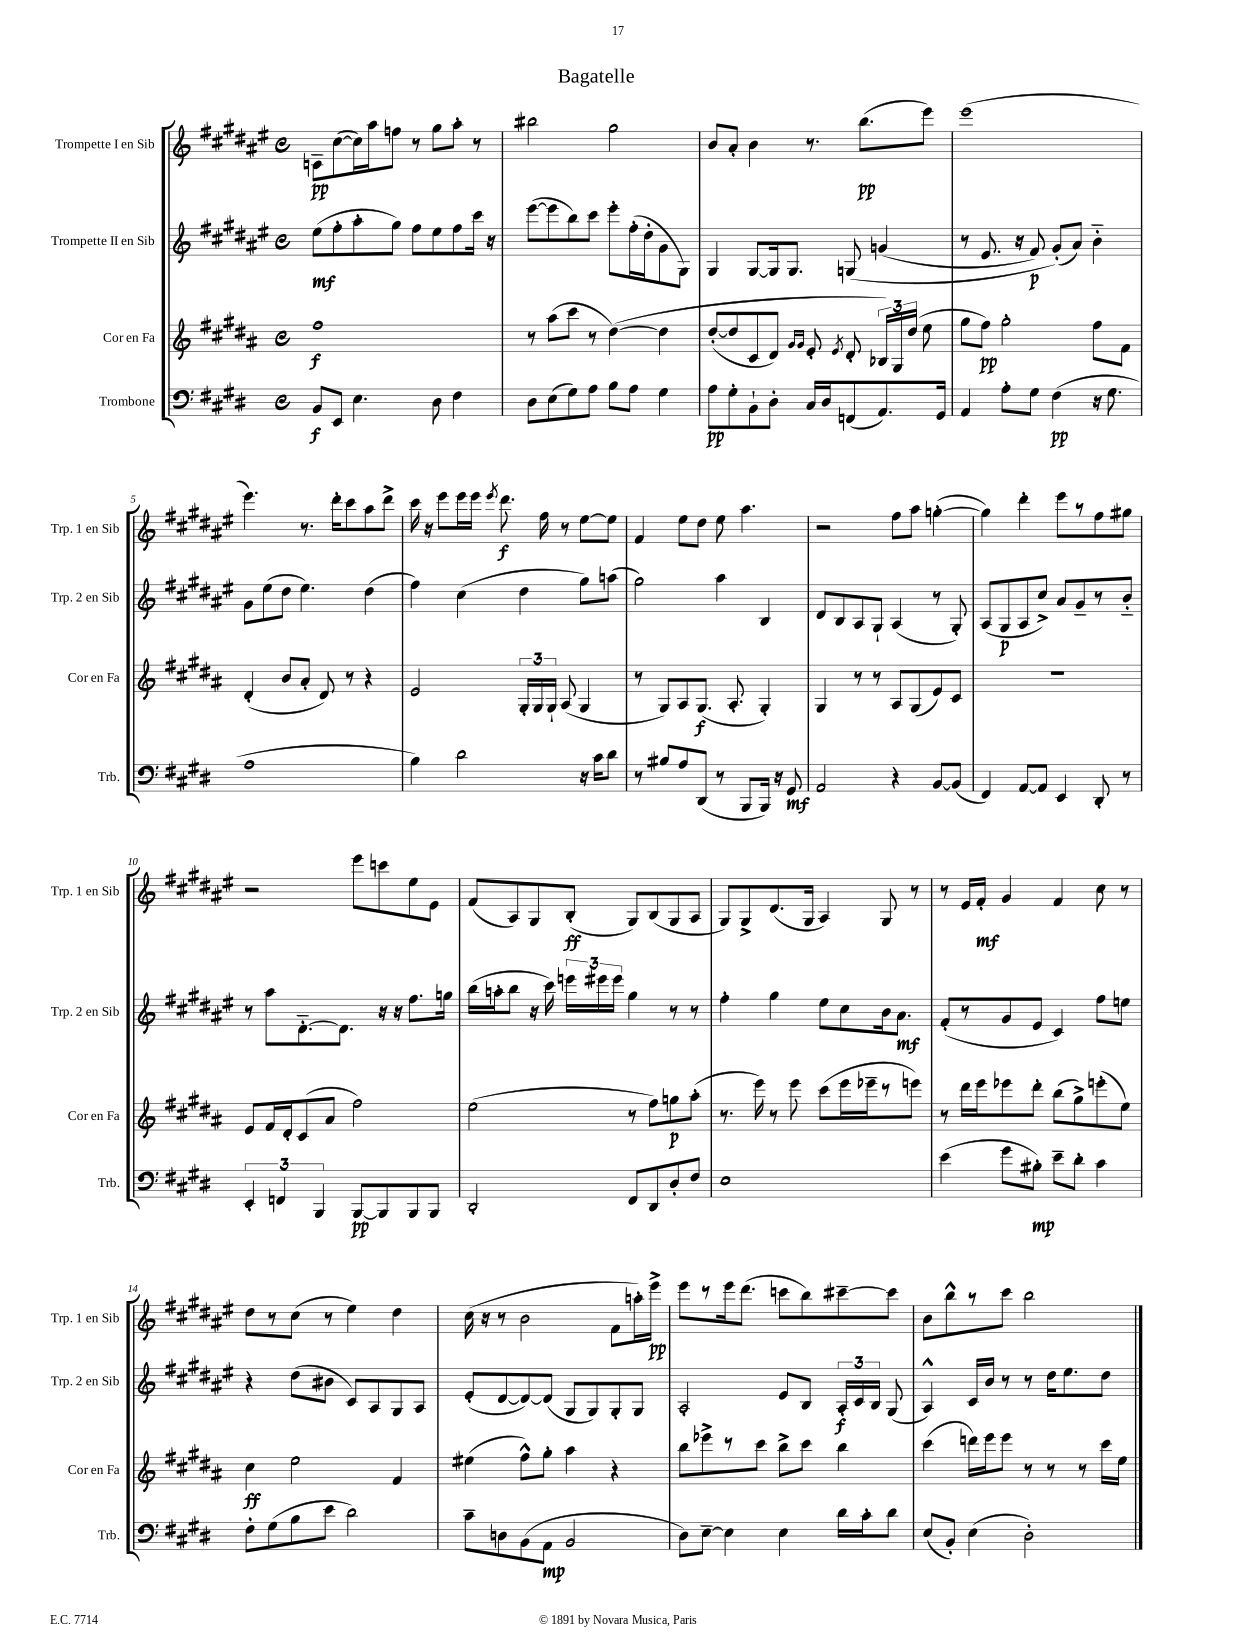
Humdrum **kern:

**kern	**dynam	**kern	**dynam	**kern	**dynam	**kern	**dynam
*part4	*part4	*part3	*part3	*part2	*part2	*part1	*part1
*staff4	*staff4	*staff3	*staff3	*staff2	*staff2	*staff1	*staff1
*I"Trombone	*	*I"Cor en Fa	*	*I"Trompette II en Sib	*	*I"Trompette I en Sib	*
*I'Trb.	*	*I'Cor en Fa	*	*I'Trp. 2 en Sib	*	*I'Trp. 1 en Sib	*
*clefF4	*	*clefG2	*	*clefG2	*	*clefG2	*
*k[f#c#g#d#]	*	*k[f#c#g#d#a#]	*	*k[f#c#g#d#a#e#]	*	*k[f#c#g#d#a#e#]	*
*M4/4	*	*M4/4	*	*M4/4	*	*M4/4	*
*met(c)	*	*met(c)	*	*met(c)	*	*met(c)	*
=1	=1	=1	=1	=1	=1	=1	=1
8BB/L	f	1ff#	f	(8ee#\L	mf	8cn~\L	pp
8EE/J	.	.	.	8ff#'\	.	([8cc#\	.
4.E\	.	.	.	8aa#'\	.	16cc#\L])	.
.	.	.	.	.	.	16aa#\J	.
.	.	.	.	8gg#\J)	.	8ffn\J	.
.	.	.	.	8ff#\L	.	8r	.
8D#\	.	.	.	8ee#\	.	8gg#\L	.
4F#\	.	.	.	8ff#\	.	8aa#'\J	.
.	.	.	.	16ccc#\Jk	.	8r	.
.	.	.	.	16r	.	.	.
=2	=2	=2	=2	=2	=2	=2	=2
8D#\L	.	8r	.	([8eee#\L	.	2bb#X\	.
(8E\	.	(8aa#\L	.	8eee#\]	.	.	.
8G#\)	.	8ccc#\J	.	8bb\)	.	.	.
8A\J	.	8r	.	8ccc#\J	.	.	.
8B\L	.	([4dd#\)	.	8eee#'\L	.	2gg#\	.
8A\J	.	.	.	(16ff#'\L	.	.	.
.	.	.	.	16dd#'\J	.	.	.
4G#\	.	4dd#\]	.	8g#\	.	.	.
.	.	.	.	8G#\J)	.	.	.
=3	=3	=3	=3	=3	=3	=3	=3
8A\L	pp	([8dd#'/L	.	4G#/	.	8b/L	.
8G#'\	.	8dd#/]	.	.	.	8a#'/J	.
8BB`\	.	8c#/	.	[8G#/L	.	4b\	.
8D#'\J	.	8d#/J)	.	16G#/k]	.	.	.
.	.	.	.	8.G#/J	.	.	.
.	.	16qqg#/LL	.	.	.	.	.
.	.	16qqg#/JJ	.	.	.	.	.
16C#/LL	.	8e'/	.	.	.	8.r	.
16D#/J	.	.	.	.	.	.	.
.	.	8qe/	.	.	.	.	.
(8FFn/	.	8d#'/	.	(8Gn/	.	.	.
.	.	.	.	.	.	(8.bb\L	pp
8.AA/)	.	24B-X/LL)	.	(4gn/	.	.	.
.	.	24G#/	.	.	.	.	.
.	.	(24dd#/JJ	.	.	.	.	.
.	.	8ee\	.	.	.	8eee#\J)	.
16GG#/Jk	.	.	.	.	.	.	.
=4	=4	=4	=4	=4	=4	=4	=4
4AA/	.	8gg#\L	.	8r	.	(1eee#	.
.	.	8ff#\J)	pp	8.e#/	.	.	.
8A'\L	.	2gg#'\	.	.	.	.	.
.	.	.	.	16r	.	.	.
8G#\J	.	.	.	8f#/)	p	.	.
(4F#\	pp	.	.	(8g#'/L)	.	.	.
.	.	.	.	8a#/J)	.	.	.
16r	.	8ff#\L	.	4b\	.	.	.
8.G#\	.	.	.	.	.	.	.
.	.	8f#\J	.	.	.	.	.
!!LO:LB:g=z
=5	=5	=5	=5	=5	=5	=5	=5
1A	.	(4d#'/	.	8g#\L	.	4.eee#\)	.
.	.	.	.	(8ee#\	.	.	.
.	.	8b/L	.	8dd#\J	.	.	.
.	.	8a#'/J	.	4.ee#\)	.	8.r	.
.	.	8d#/)	.	.	.	.	.
.	.	.	.	.	.	16ddd#'\KL	.
.	.	8r	.	.	.	8ccc#\	.
.	.	4r	.	(4dd#\	.	8aa#\	.
.	.	.	.	.	.	8ddd#^\J	.
=6	=6	=6	=6	=6	=6	=6	=6
4B\)	.	2e/	.	4ff#\)	.	16ccc#\	.
.	.	.	.	.	.	16r	.
.	.	.	.	.	.	8eee#\L	.
2d#\	.	.	.	(4cc#\	.	16eee#\L	.
.	.	.	.	.	.	16eee#\JJ	.
.	.	.	.	.	.	8qeee#/	.
.	.	.	.	.	.	8.ddd#\	f
.	.	24G#'/LL	.	4dd#\	.	.	.
.	.	24G#/	.	.	.	.	.
.	.	.	.	.	.	16ff#\	.
.	.	24G#`/JJ	.	.	.	.	.
.	.	(8A#/	.	.	.	8r	.
16r	.	4G#/	.	8gg#\L)	.	[8ee#\L	.
16c#\KL	.	.	.	.	.	.	.
8d#\J	.	.	.	(8aan\J	.	8ee#\J]	.
=7	=7	=7	=7	=7	=7	=7	=7
8r	.	8r	.	2gg#\)	.	4f#/	.
8B#X/L	.	8G#/L)	.	.	.	.	.
8A/	.	8A#/	.	.	.	8ee#\L	.
(8DD#/J	.	(8.G#/J	f	.	.	8dd#\J	.
8r	.	.	.	4aa#\	.	8ee#\	.
.	.	8.A#'/	.	.	.	.	.
8BBB/L	.	.	.	.	.	4.aa#\	.
16BBB/Jk)	.	4G#'/)	.	4B/	.	.	.
16r	.	.	.	.	.	.	.
8GG#/	mf	.	.	.	.	.	.
=8	=8	=8	=8	=8	=8	=8	=8
2AA/	.	4G#/	.	8d#/L	.	2r	.
.	.	.	.	8B/	.	.	.
.	.	8r	.	8A#/	.	.	.
.	.	8r	.	8G#`/J	.	.	.
4r	.	8A#/L	.	(4A#/	.	8ff#\L	.
.	.	(8G#/	.	.	.	8aa#\J	.
[8BB/L	.	8e/)	.	8r	.	([4ggn'\	.
(8BB/J]	.	8c#/J	.	8G#'/)	.	.	.
=9	=9	=9	=9	=9	=9	=9	=9
4FF#/)	.	1r	.	(8A#/L	.	4gg\])	.
.	.	.	.	8G#/	p	.	.
[8AA/L	.	.	.	8A#/	.	4ddd#'\	.
8AA/J]	.	.	.	8cc#^/J)	.	.	.
4EE/	.	.	.	8a#/L	.	8eee#\L	.
.	.	.	.	8g#~/	.	8r	.
8DD#'/	.	.	.	8r	.	8ff#\	.
8r	.	.	.	8b/J	.	8gg#X\J	.
!!LO:LB:g=z
=10	=10	=10	=10	=10	=10	=10	=10
6EE'/	.	8e/L	.	8r	.	2r	.
.	.	16f#/L	.	8aa#\L	.	.	.
6FFn/	.	.	.	.	.	.	.
.	.	16d#'/J	.	.	.	.	.
.	.	(8c#/	.	[8.d#\	.	.	.
6BBB/	.	.	.	.	.	.	.
.	.	8a#/J	.	.	.	.	.
.	.	.	.	8.d#\J]	.	.	.
[8BBB/L	pp	2ff#\)	.	.	.	8eee#\L	.
8BBB/]	.	.	.	16r	.	8cccn\	.
.	.	.	.	16r	.	.	.
8BBB/	.	.	.	8.ff#\L	.	8ee#\	.
8BBB/J	.	.	.	.	.	8e#\J	.
.	.	.	.	16ggn\Jk	.	.	.
=11	=11	=11	=11	=11	=11	=11	=11
2DD#'/	.	(2ee\	.	(16bb\LL	.	(8f#/L	.
.	.	.	.	16aan'\J	.	.	.
.	.	.	.	8bb\J	.	8A#/)	.
.	.	.	.	16r	.	8G#/	.
.	.	.	.	16ccc#\)	.	.	.
.	.	.	.	24eeen\LL	.	(8B'/J	ff
.	.	.	.	24eee#X\	.	.	.
.	.	.	.	24eee#\JJ	.	.	.
8FF#/L	.	8r	.	4gg#\	.	8G#/L)	.
8DD#/	.	8ff#\L)	.	.	.	(8B/	.
8D#'/	.	8ggn\	p	8r	.	8G#/	.
8F#/J	.	(8aa#'\J	.	8r	.	8A#/J	.
=12	=12	=12	=12	=12	=12	=12	=12
1E	.	8.r	.	4ff#'\	.	8G#/L)	.
.	.	.	.	.	.	8G#^/	.
.	.	16eee\)	.	.	.	.	.
.	.	8r	.	4gg#\	.	(8.d#/	.
.	.	8eee\	.	.	.	.	.
.	.	.	.	.	.	16G#/Jk	.
.	.	(8ccc#\L	.	8ee#\L	.	4A#/)	.
.	.	16eee\L	.	8cc#\	.	.	.
.	.	16eee-X~\J	.	.	.	.	.
.	.	8r	.	16b\k	.	8G#/	.
.	.	.	.	8.a#\J	mf	.	.
.	.	8eeen\J)	.	.	.	8r	.
=13	=13	=13	=13	=13	=13	=13	=13
(4e\	.	8r	.	(8f#'/L	.	8r	.
.	.	16ddd#\LL	.	8r	.	16e#/LL	.
.	.	16eee\J	.	.	.	16f#'/JJ	mf
8g#\L	.	8eee-X\	.	8g#/	.	4g#/	.
8B#X'\J)	mp	8ddd#'\J	.	8e#/J	.	.	.
8e~\L	.	(8bb\L	.	4c#/)	.	4f#/	.
8d#'\J	.	8gg#^\)	.	.	.	.	.
4c#\	.	(8eeen'\	.	8ff#\L	.	8cc#\	.
.	.	8ee\J)	.	8een\J	.	8r	.
!!LO:LB:g=z
=14	=14	=14	=14	=14	=14	=14	=14
8F#'\L	.	4cc#\	ff	4r	.	8dd#\L	.
(8G#\	.	.	.	.	.	8r	.
8B\	.	2ee\	.	(8dd#\L	.	(8cc#\J	.
8e\J	.	.	.	8b#X\J	.	8r	.
2d#\)	.	.	.	8c#/L)	.	4ee#\)	.
.	.	.	.	8A#/	.	.	.
.	.	4f#/	.	8G#/	.	4dd#\	.
.	.	.	.	8A#/J	.	.	.
=15	=15	=15	=15	=15	=15	=15	=15
8c#~\L	.	(4ee#X\	.	(8e#'/L	.	(16cc#\	.
.	.	.	.	.	.	16r	.
8Dn\	.	.	.	[8d#/	.	8r	.
(8BB\	.	8ff#^^\L)	.	8d#/_)	.	2b\	.
8AA\J	mp	8gg#'\J	.	(8d#/J]	.	.	.
2BB/	.	4aa#\	.	8G#/L	.	.	.
.	.	.	.	8G#/)	.	.	.
.	.	4r	.	8G#'/	.	8f#\L	.
.	.	.	.	8G#/J	.	16aan'\L)	.
.	.	.	.	.	.	16eee#^\JJ	pp
=16	=16	=16	=16	=16	=16	=16	=16
8D#\L)	.	8bb\L	.	2A#'/	.	8eee#\L	.
[8E~\J	.	8eee-X^\	.	.	.	8r	.
4E\]	.	8r	.	.	.	16eee#\k	.
.	.	.	.	.	.	(8.ddd#\J	.
.	.	8ccc#\J	.	.	.	.	.
4E\	.	8bb^\L	.	8e#/L	.	8cccn\L	.
.	.	8ccc#\J	.	8B/J	.	8bb\)	.
16d#\LL	.	4bb\	.	24A#'/LL	f	[8ccc#X~\	.
.	.	.	.	24c#/	.	.	.
16c#'\J	.	.	.	.	.	.	.
.	.	.	.	24B/JJ	.	.	.
8d#\J	.	.	.	(8G#/	.	8ccc#\J]	.
=17	=17	=17	=17	=17	=17	=17	=17
(8E/L	.	(4ccc#\	.	4A#^^/)	.	8b\L	.
8BB'/J)	.	.	.	.	.	8bb^^\	.
(4E\	.	16dddn\LL)	.	16c#/LL	.	8r	.
.	.	16eee\J	.	16b/JJ	.	.	.
.	.	8eee\J	.	8r	.	8ccc#\J	.
2D#'\)	.	8r	.	8r	.	2bb\	.
.	.	8r	.	16dd#\KL	.	.	.
.	.	.	.	8.ee#\	.	.	.
.	.	8r	.	.	.	.	.
.	.	16ccc#\LL	.	8dd#\J	.	.	.
.	.	16ee\JJ	.	.	.	.	.
==	==	==	==	==	==	==	==
*-	*-	*-	*-	*-	*-	*-	*-
